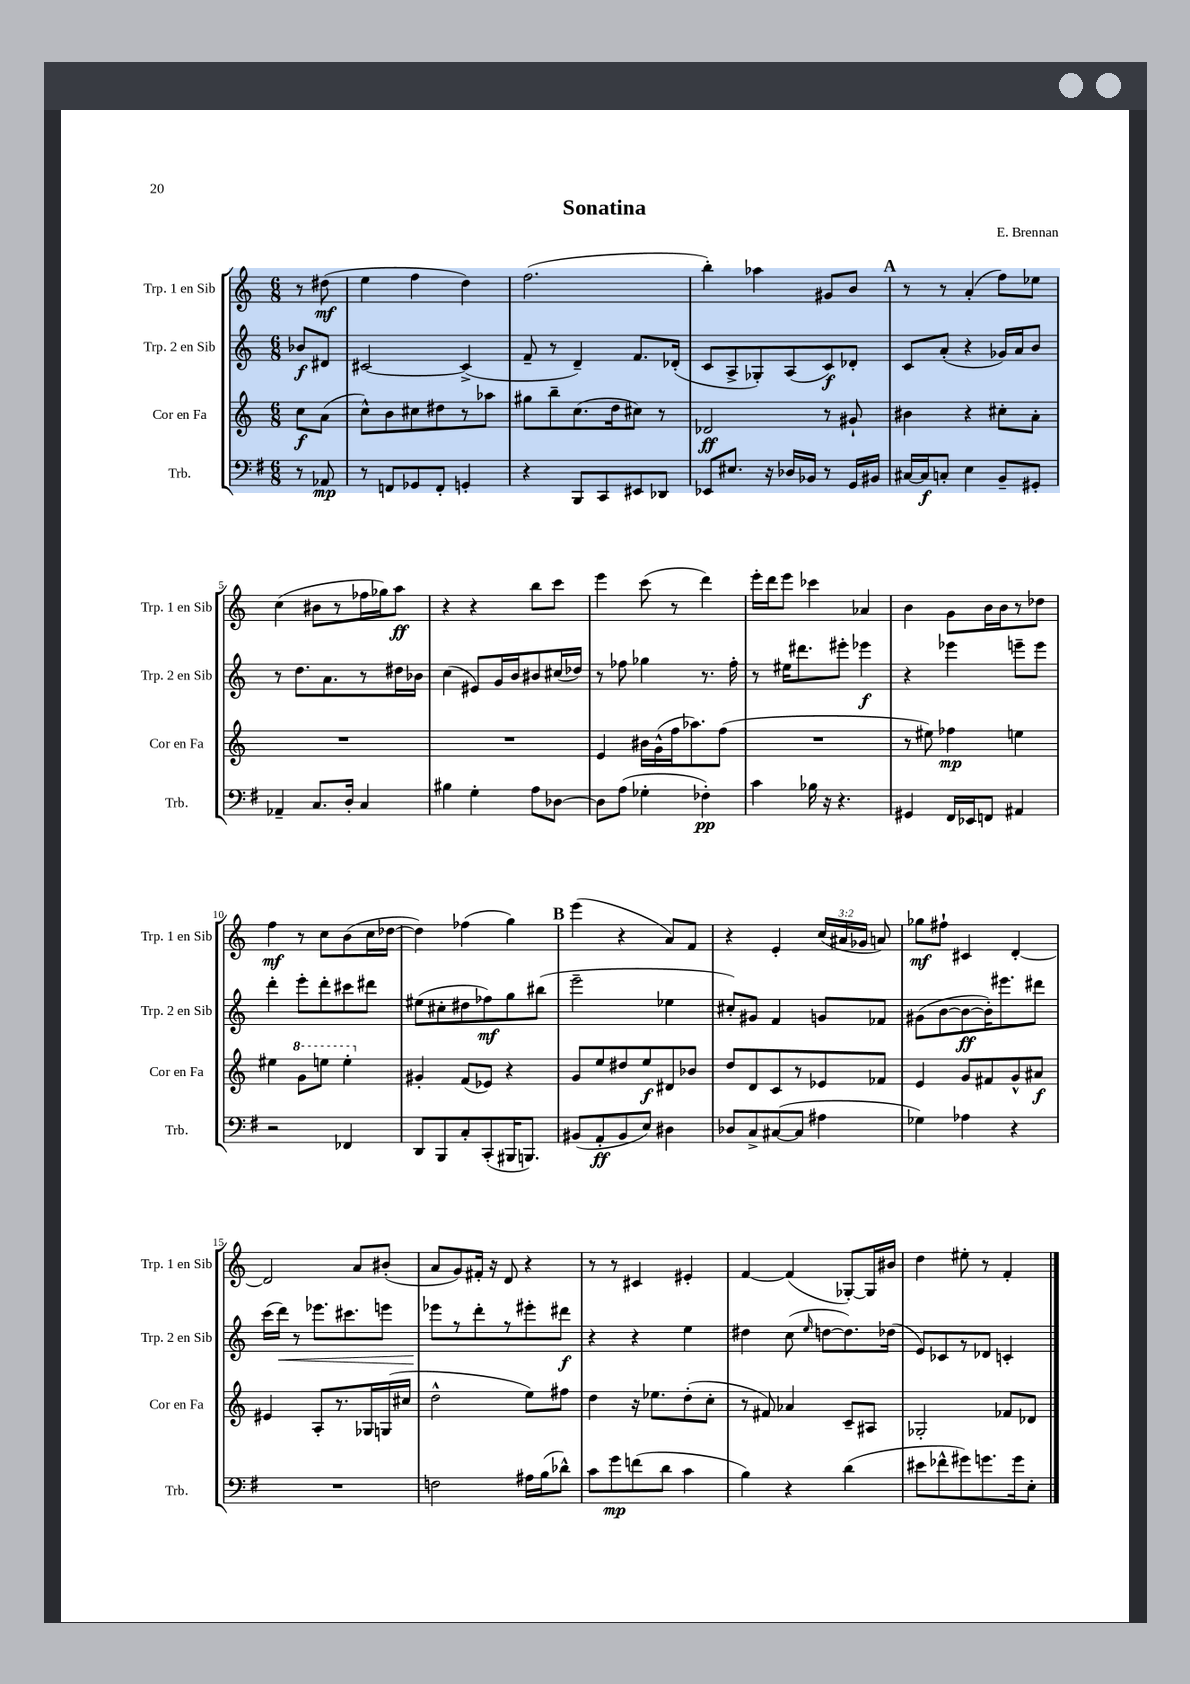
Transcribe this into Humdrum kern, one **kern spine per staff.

**kern	**kern	**kern	**kern
*staff4	*staff3	*staff2	*staff1
*clefF4	*clefG2	*clefG2	*clefG2
*k[f#]	*k[]	*k[]	*k[]
*M6/8	*M6/8	*M6/8	*M6/8
8r	8cc\L	8b-/L	8r
8AA-/	(8a\J	8d#/J	(8dd#\
=	=	=	=
8r	8cc^^\L)	[2c#/	4ee\
8FF/L	8b\	.	.
8GG-/	8cc#\	.	4ff\
8FF'/J	8dd#\	.	.
4GG'/	8r	(4c#^/]	4dd\)
.	8aa-\J	.	.
=	=	=	=
4r	8gg#\L	8f~/	(2.ff\
.	8bb~\	8r	.
8BBB/L	(8.cc\	4d~/)	.
8CC/	.	.	.
.	16dd\k	.	.
8EE#/	8cc#\J)	8.f/L	.
8DD-/J	8r	.	.
.	.	(16d-'/Jk	.
=	=	=	=
8EE-/L	2d-/	8c/L	4bb'\)
8.E#/J	.	8A^/	.
.	.	8G-'/)	4aa-\
16r	.	.	.
16D-/LL	.	(8A/	.
16BB-/JJ	.	.	.
8r	8r	8c/)	8g#/L
16GG/LL	8g#`/	8d-'/J	8b/J
16BB#/JJ	.	.	.
=	=	=	=
[16C#/LL	4b#\	8c/L	8r
16C#/]J	.	.	.
8C'/J	.	(8a'/J	8r
4E\	4r	4r	(4a'/
8BB~/L	8cc#'\L	16g-/LL)	8ff\L)
.	.	16a/J	.
8GG#'/J	8a'\J	8b/J	8ee-\J
=	=	=	=
4AA-~/	2.r	8r	(4cc\
.	.	8.dd\L	.
8.C/L	.	.	8b#\L
.	.	8.a\	.
.	.	.	8r
16D'/Jk	.	.	.
4C/	.	8r	16ff-\L
.	.	.	16gg-\J)
.	.	16dd#\L	8aa\J
.	.	16b-\JJ	.
=	=	=	=
4B#\	2.r	(4cc\	4r
4G'\	.	8e#/L)	4r
.	.	16g/L	.
.	.	16b/J	.
8A\L	.	8b#/	8bb\L
[8D-\J	.	(16cc#/L	8ccc\J
.	.	16dd-/JJ)	.
=	=	=	=
8D-\]L	4e/	8r	4eee\
(8A\J	.	8ff-\	.
4G-'\	16b#\LL	4gg-\	(8ccc\
.	(16g^^\	.	.
.	16ff\J	.	8r
.	8.aa-\)	.	.
4F-'\)	.	8.r	4ddd\)
.	(8ff\J	.	.
.	.	16ff-'\	.
=	=	=	=
4c\	2.r	8r	16eee'\LL
.	.	.	16ddd\J
.	.	16ee#\LK	8eee\J
.	.	8.ddd#\	.
16B-\	.	.	4ccc-\
16r	.	.	.
4.r	.	8eee#'\J	.
.	.	4eee-\	4a-/
=	=	=	=
4GG#/	8r	4r	4b\
.	8ee#\)	.	.
16FF#/LL	4ff-\	4eee-\	8g\L
16EE-/J	.	.	.
8FF/J	.	.	16b\L
.	.	.	16b\J
4AA#/	4ee\	8eee~\L	8r
.	.	8eee\J	8dd-\J
=	=	=	=
2r	4ee#\	4ddd'\	4ff\
.	8gg\L	8eee'\L	8r
.	8eee\J	8ddd'\	8cc\L
4FF-/	4eee'\	8ccc#\	(8b\
.	.	8ddd#\J	16cc\L
.	.	.	[16dd-\JJ
=	=	=	=
8DD/L	4g#'/	(8ee#\L	4dd-\])
8BBB/	.	8cc#'\	.
8C'/	(8f/L	8dd#\	(4ff-\
(8CC'/	8e-/J)	8ff-\)	.
16BBB#/K	4r	8gg\	4gg\)
8.BBB/J)	.	.	.
.	.	(8bb#\J	.
=	=	=	=
(8BB#/L	8g/L	2eee~\	(4eee\
8AA'/	8ee/	.	.
8BB#/	8dd#/	.	4r
8E/J)	8ee/	.	.
4D#\	8d#/	4ee-\	8a/L)
.	8b-/J	.	8f/J
=	=	=	=
8D-/L	8dd/L	8cc#'/L)	4r
8C^/	8d/	8g#/J	.
([8C#/	8c/	4f/	4e'/
8C#/]J	8r	.	.
4A#\	8e-/	8g/L	(24cc/LL
.	.	.	24a#/
.	.	.	24g-/JJ
.	8f-/J	8f-/J	8a/)
=	=	=	=
4G-\)	4e/	(8g#\L	8gg-\L
.	.	[8b\	8ff#`\J
4A-\	8g/L	8b\_	4c#/
.	8f#/	16b'\]K)	.
.	.	8.eee#\	.
4r	8g^^/	.	[4d'/
.	8a#/J	8ddd#\J	.
=	=	=	=
2.r	4e#/	(16ccc\LL	2d/]
.	.	16ddd\JJ)	.
.	.	8r	.
.	8A'/L	8.eee-\L	.
.	8.r	.	.
.	.	8.ccc#\	.
.	.	.	8a/L
.	16G-/L	.	.
.	(16G/	8eee\J	(8b#'/J
.	16cc#/JJ	.	.
=	=	=	=
2F\	2dd^^\	8eee-\L	8a/L
.	.	8r	8g/)
.	.	8ddd'\	16f#'/Jk
.	.	.	16r
.	.	8r	8d/
16A#\LL	8ee\L)	8eee#'\	4r
(16B\J	.	.	.
8d-^^\J)	8ff#\J	8ddd#\J	.
=	=	=	=
8c\L	4dd\	4r	8r
8g\	.	.	8r
(8f\	16r	4r	4c#/
.	8.ee-\L	.	.
8d\J	.	.	.
4c\	(8dd'\	4ee\	4e#'/
.	8cc'\J	.	.
=	=	=	=
4B\)	8r	4dd#\	[4f/
.	8f#/)	.	.
4r	4a-/	(8cc\	(4f/]
.	.	16qqee/	.
.	.	[8dd\L	.
(4d\	8c~/L	8.dd\])	[8G-'/L)
.	8A#/J	.	16G-/]L
.	.	(16dd-\Jk	16b#/JJ
=	=	=	=
8e#\L	2G-'/	8e/L)	4dd\
8f-^^\	.	8c-/	.
8g#\)	.	8r	8ee#'\
8.g\	.	8d-/J	8r
.	8f-/L	4c'/	4f'/
16g\k	.	.	.
8E'\J	8d-/J	.	.
==	==	==	==
*-	*-	*-	*-
